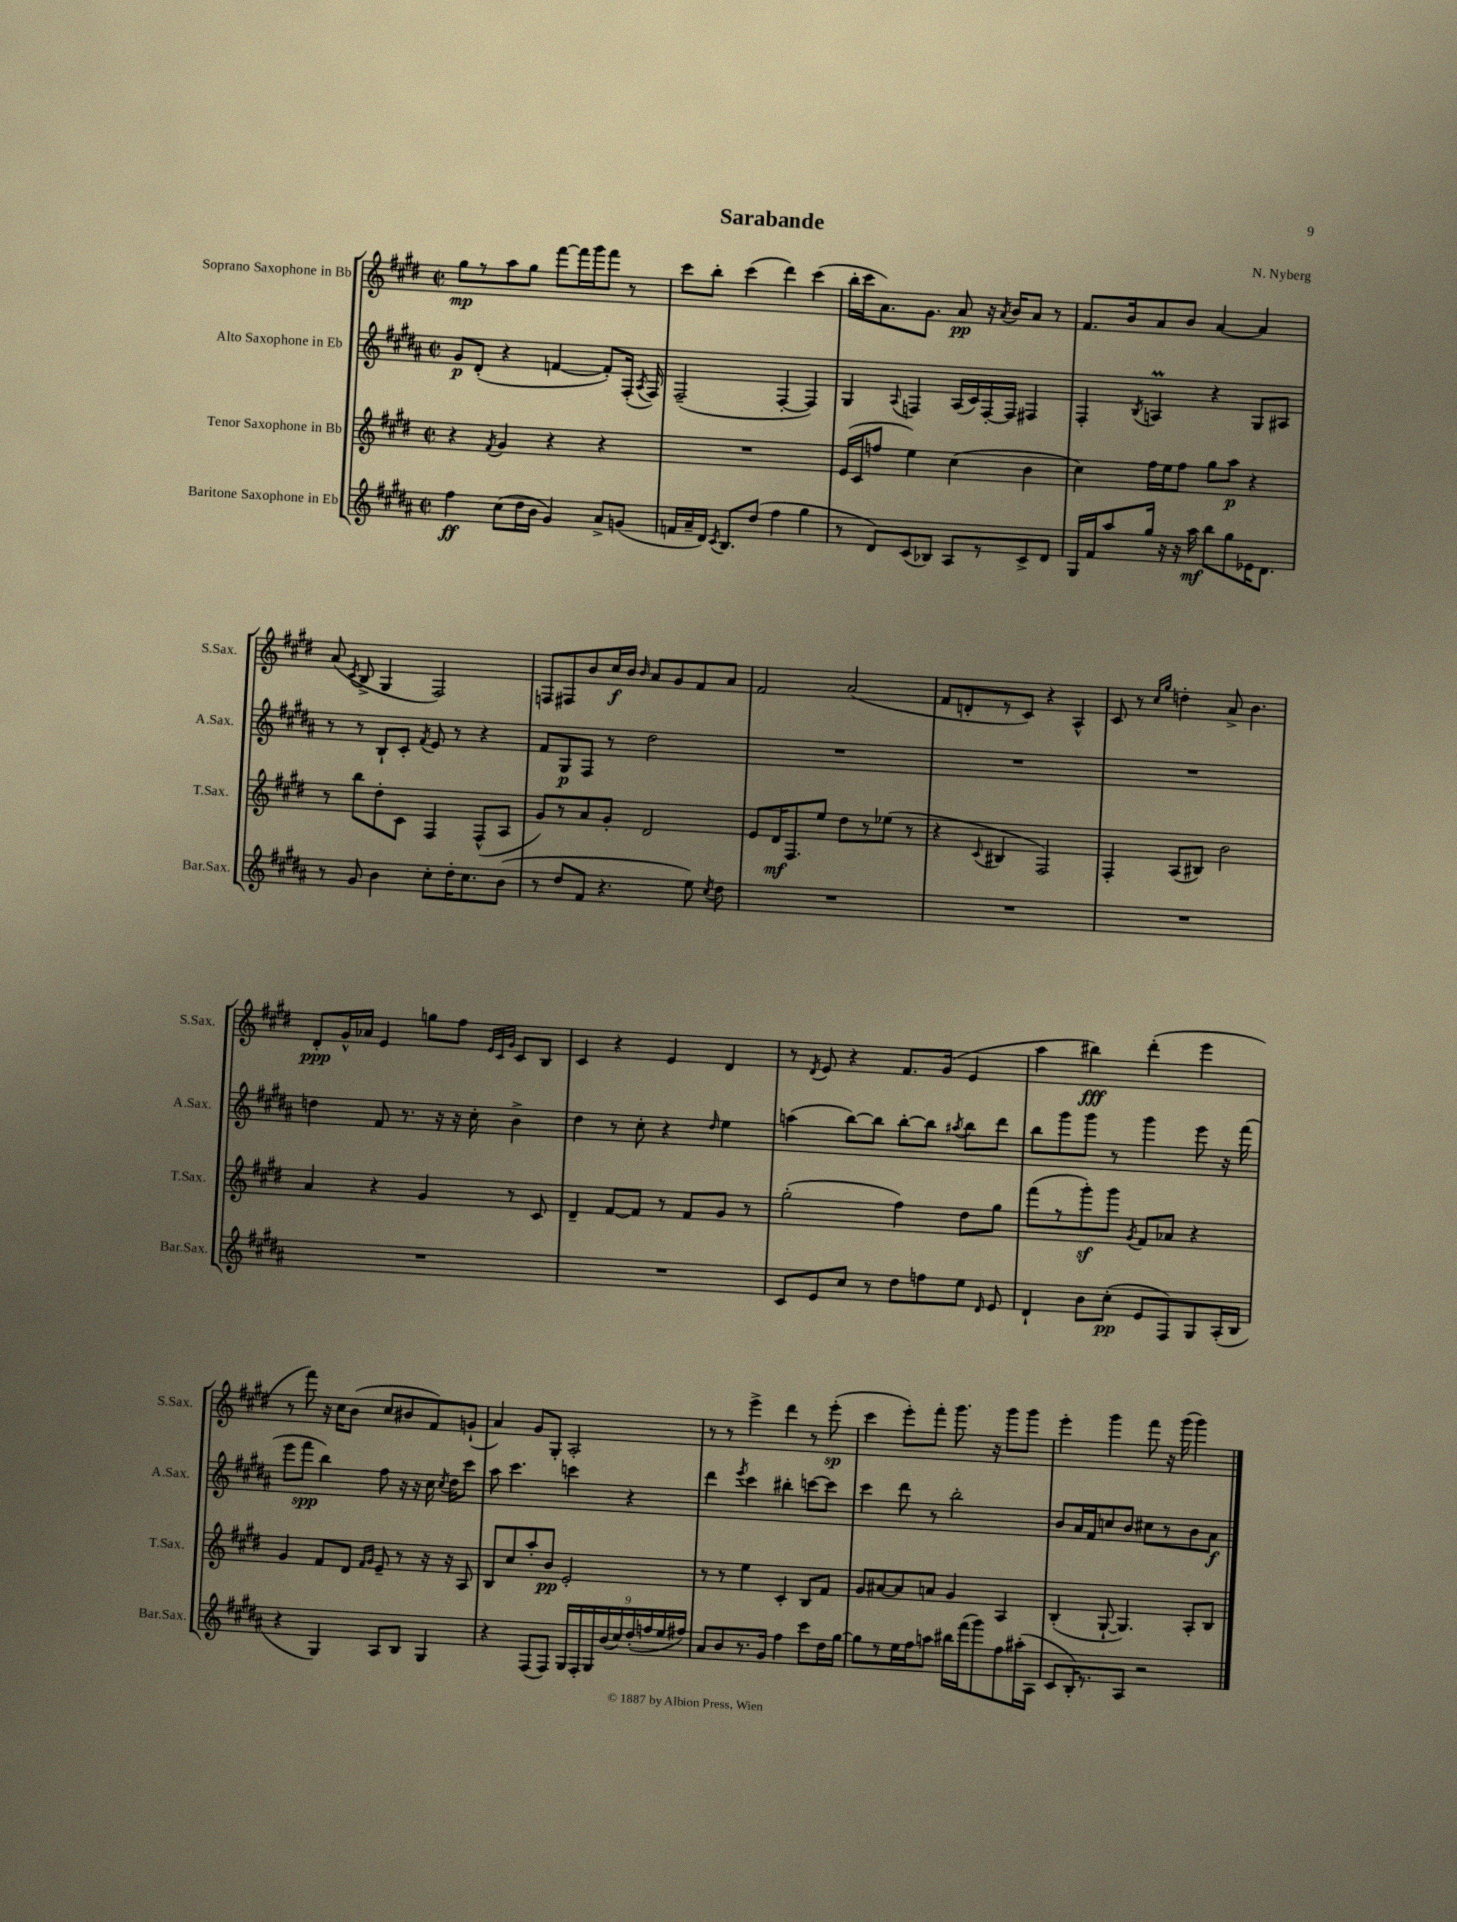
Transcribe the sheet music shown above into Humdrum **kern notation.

**kern	**kern	**kern	**kern
*staff4	*staff3	*staff2	*staff1
*clefG2	*clefG2	*clefG2	*clefG2
*k[f#c#g#d#a#]	*k[f#c#g#d#]	*k[f#c#g#d#a#]	*k[f#c#g#d#]
*M2/2	*M2/2	*M2/2	*M2/2
*met(c|)	*met(c|)	*met(c|)	*met(c|)
4ff#	4r	8g#	8gg#
.	.	(8d#'	8r
.	8qf#	.	.
(8cc#	4g#	4r	8aa
16dd#	.	.	8gg#
16b	.	.	.
4g#)	4r	[4f	[8fff#
.	.	.	16fff#]
.	.	.	16ggg#
8a#^	4r	8f'])	8fff#
(8g	.	(16F#'	8r
.	.	8qA#	.
.	.	16F#)	.
=	=	=	=
16f	1r	(2F#~	8ccc#
16a#~	.	.	.
16d#)	.	.	8bb'
8qc#	.	.	.
8.B	.	.	.
.	.	.	(4ccc#
(8dd#	.	.	.
4ff#	.	[4F#'	4ddd#)
4gg#	.	4F#])	(4ccc#
=	=	=	=
8r	(16e	4G#	16bb'
.	16c#	.	16ccc#
8d#)	8ff	.	8.a)
.	.	8qqA#	.
(8c#	4ee)	4F	.
.	.	.	8.g#
8B-)	.	.	.
8A#	(4cc#	(16A#	8a
.	.	16c#)	.
8r	.	[16F'	16r
.	.	.	8qa
.	.	16F]	16b
8c#^	4b	4F#	8a
8d#	.	.	8r
=	=	=	=
16G#	4cc#)	4F#'	8.f#
16f#	.	.	.
8aa#	.	.	.
.	.	.	16b
.	.	8qB	.
16gg#	16ff#	4A	8a
16r	16ee	.	.
16r	8ff#	.	8b
16aa#	.	.	.
8bb	8gg#	4r	[4a
8gg#	8aa	.	.
16e-	4r	8G#	4a]
8.d#	.	.	.
.	.	8A#	.
=	=	=	=
8r	8r	8r	(8a
.	.	.	8qc#
8g#	8bb	8r	8B^
4b	8dd#'	8B`	4G#
.	8c#	8c#'	.
.	.	8qf#	.
8cc#'	4F#	8e	2F#)
16dd#'	.	8r	.
8.cc#	.	.	.
.	(8F#^^	4r	.
(8b	8A	.	.
=	=	=	=
8r	8g#)	8f#	8F
8dd#	8r	8G#	8F#
8f#	8a	8F#	8b
4.r	8g#'	8r	16cc#
.	.	.	16b
.	.	.	16qqb
.	2d#	2dd#	8a
.	.	.	8g#
8ee)	.	.	8f#
8qcc#	.	.	.
8dd#	.	.	8a
=	=	=	=
1r	8e	1r	2f#
.	16d#	.	.
.	8.F#	.	.
.	8ee	.	.
.	8dd#	.	(2a
.	8r	.	.
.	(8ee-	.	.
.	8r	.	.
=	=	=	=
1r	4r	1r	8f#
.	.	.	8d'
.	8qqc#	.	.
.	4B#	.	8r
.	.	.	8c#)
.	2F#)	.	4r
.	.	.	4A^^
=	=	=	=
1r	4F#'	1r	8c#
.	.	.	8r
.	.	.	16qqcc#
.	.	.	16qqgg#
.	(8A	.	4dd'
.	8B#)	.	.
.	2b	.	8a^
.	.	.	4.b
=	=	=	=
1r	4a	4dd	8d#'
.	.	.	16g#^^
.	.	.	16a-
.	4r	8f#	4e
.	.	8.r	.
.	4g#	.	8gg
.	.	16r	.
.	.	16r	8ff#
.	.	16cc#'	.
.	.	.	32qqe
.	.	.	32qqc#
.	.	.	32qqg#
.	8r	4b^	8c#
.	8c#	.	8B
=	=	=	=
1r	4d#~	4dd#	4c#
.	[8f#	8r	4r
.	8f#]	8cc#'	.
.	8r	4r	4e
.	8f#	.	.
.	.	16qqdd#	.
.	8g#	4ee	4d#
.	8r	.	.
=	=	=	=
8c#	(2gg#'	(4aa	8r
.	.	.	8qd#
8e	.	.	8e
8cc#	.	[8bb)	4r
8r	.	8bb]	.
8dd#	4ff#)	[8bb'	8.f#
8ff	.	8bb]	.
.	.	.	(16g#
.	.	8qaa#	.
8ee	8dd#	8bb	4e
16qqd#	.	.	.
8e	8gg#	8ddd#	.
=	=	=	=
4d#`	(8fff#	8bb	4aa
.	8r	8ggg#	.
8b	8ggg#')	8ggg#	4bb#)
(8cc#'	8ggg#	8r	.
.	8qg#	.	.
8e	8f#	4ggg#	(4ddd#'
8F#)	8a-	.	.
8G#	4r	8eee	4eee
(16A#'	.	16r	.
16B	.	(16fff#	.
=	=	=	=
4r	4g#	8eee	8r
.	.	8fff#	8fff#)
4G#)	8f#	4bb)	16r
.	.	.	16cc#
.	8d#	.	(8b
.	16qqf#	.	.
.	16qqg#	.	.
8A#	8e~	8ff#	8cc#
8B	8r	16r	8b#
.	.	16r	.
4G#	16r	16cc#	8f#)
.	.	8qcc#	.
.	16r	16dd#	.
.	8A	8ccc#	(8g`
=	=	=	=
4r	8B	8aa#	4a)
.	8cc#	4.ccc#	.
(8F#	8aa'	.	8g#
8F#)	8b	.	8G#'
18G#	2e'	4ccc	2A'
18F#'	.	.	.
18G#	.	.	.
(18b	.	.	.
18cc#)	.	.	.
.	.	4r	.
(18dd#'	.	.	.
18ff	.	.	.
18ee	.	.	.
18ff#)	.	.	.
=	=	=	=
8a#	8r	4ddd#	8r
8b	8r	.	8r
.	.	8qeee	.
8.r	4ee	4ccc#	4eee^
16g#	.	.	.
4ff#	4c#'	4bb#'	4ddd#
8ccc#	8B	[8ccc	8r
16dd#	8f#	8ccc]	(8eee'
[16gg#	.	.	.
=	=	=	=
8gg#]	8g#	4ccc#	4ccc#
8r	[8a#	.	.
16ee	8a#]	8ddd#	8eee')
16ff#	.	.	.
8aa	8a	8r	8fff#'
16bb#	4g#	2bb'	8.ggg#
(16fff#	.	.	.
8ggg#)	.	.	.
.	.	.	16r
8ff#	4A	.	8ggg#
(16aa#'	.	.	8ggg#
16A#	.	.	.
=	=	=	=
8c#	(4B'	8b	4eee'
16B')	.	16a#	.
8.r	.	16f#	.
.	[8G#`	8cc	4ggg#
8A#	4.G#])	8b	.
2r	.	8cc#	8fff#
.	.	8r	16r
.	.	.	(16ggg#
.	8A'	8b	4ggg#)
.	8B	8a#	.
==	==	==	==
*-	*-	*-	*-
